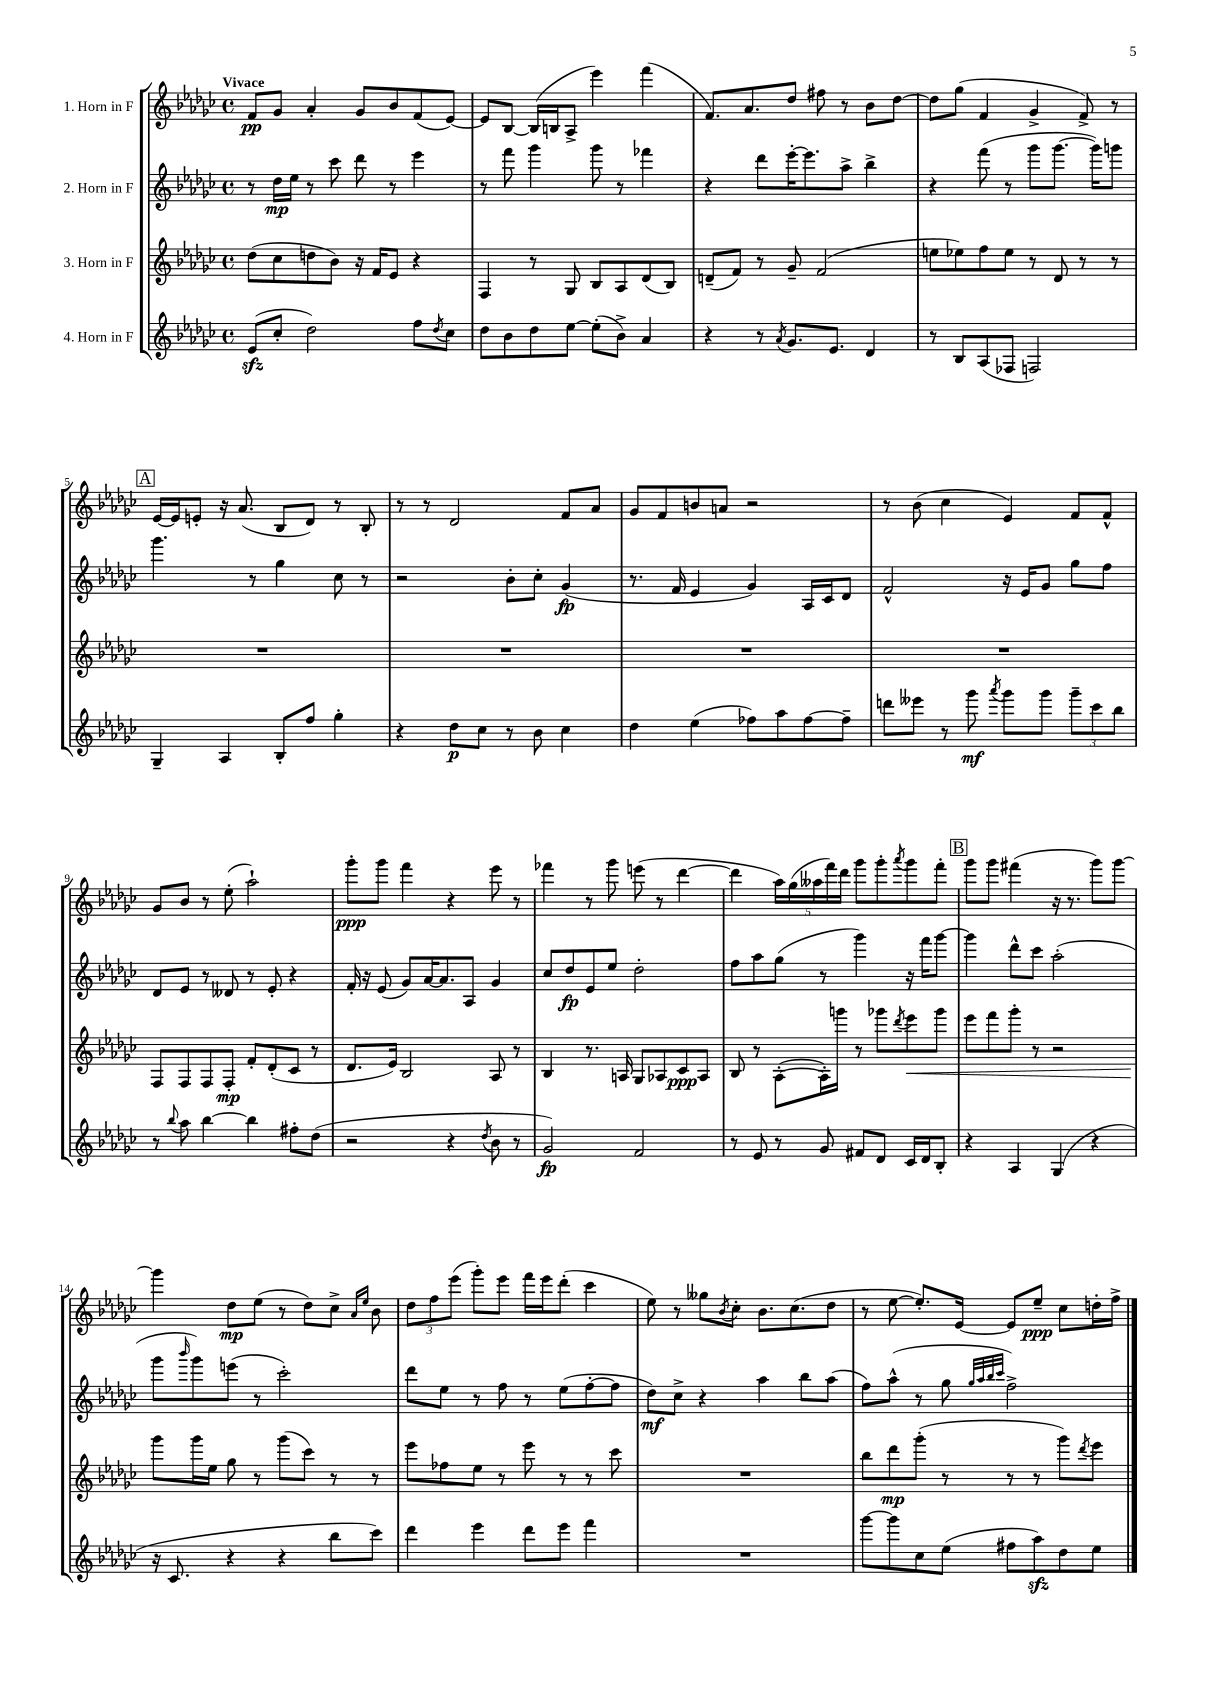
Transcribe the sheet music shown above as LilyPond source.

<<
\new StaffGroup <<
\new Staff = "s0" \with { instrumentName = "1. Horn in F" } {
    \clef treble \key ges \major \defaultTimeSignature \time 4/4 \tempo "Vivace"
    f'8\pp ges'8 aes'4-. ges'8 bes'8 f'8( ees'8~) |
    ees'8 bes8~ bes16( b16 aes8-> ees'''4) f'''4( |
    f'8.) aes'8. des''8 fis''8 r8 bes'8 des''8~ |
    des''8 ges''8( f'4 ges'4-> f'8->) r8 |
    \mark \markup { \box "A" } ees'16~ ees'16 e'8-. r16 aes'8.( bes8 des'8) r8 bes8-. |
    r8 r8 des'2 f'8 aes'8 |
    ges'8 f'8 b'8 a'8 r2 |
    r8 bes'8( ces''4 ees'4) f'8 f'8-^ |
    ges'8 bes'8 r8 ees''8-.( aes''2-!) |
    ges'''8-.\ppp ges'''8 f'''4 r4 ees'''8 r8 |
    fes'''4 r8 ges'''8 e'''8( r8 des'''4~ |
    des'''4 \tuplet 5/4 { aes''16) ges''16( aeses''16 f'''16) des'''16 } ges'''8 ges'''8-. \acciaccatura { aes'''8 } ges'''8 f'''8-. |
    \mark \markup { \box "B" } ges'''8 ges'''8 fis'''4( r16 r8. ges'''8) ges'''8~ |
    ges'''4 des''8\mp ees''8( r8 des''8) ces''8-> \grace { aes'16 ees''16 } bes'8 |
    \tuplet 3/2 { des''8 f''8 ees'''8( } ges'''8-.) ees'''8 f'''16 ees'''16 des'''8-.( ces'''4 |
    ees''8) r8 geses''8 \acciaccatura { bes'8 } ces''8-. bes'8. ces''8.( des''8 |
    r8 ees''8~ ees''8.-.) ees'16~ ees'8 ees''8--\ppp ces''8 d''16-. f''16-> \bar "|." |
}
\new Staff = "s1" \with { instrumentName = "2. Horn in F" } {
    \clef treble \key ges \major \defaultTimeSignature \time 4/4
    r8 des''16\mp ees''16 r8 ces'''8 des'''8 r8 ees'''4 |
    r8 f'''8 ges'''4 ges'''8 r8 fes'''4 |
    r4 des'''8 ees'''16~-. ees'''8. aes''8-> bes''4-> |
    r4 f'''8( r8 ges'''8 ges'''8.~ ges'''16) g'''8 |
    \mark \markup { \box "A" } ges'''4. r8 ges''4 ces''8 r8 |
    r2 bes'8-. ces''8-. ges'4\fp( |
    r8. f'16 ees'4 ges'4) aes16 ces'16 des'8 |
    f'2-^ r16 ees'16 ges'8 ges''8 f''8 |
    des'8 ees'8 r8 deses'8 r8 ees'8-. r4 |
    f'16-. r16 ees'8( ges'8) aes'16~ aes'8. aes8 ges'4 |
    ces''8 des''8\fp ees'8 ees''8 des''2-. |
    f''8 aes''8 ges''8( r8 ges'''4) r16 f'''16 ges'''8~ |
    \mark \markup { \box "B" } ges'''4 des'''8-^ ces'''8 aes''2-.( |
    ges'''8 \grace { bes'''16 } ges'''8) e'''8( r8 ces'''2-.) |
    des'''8 ees''8 r8 f''8 r8 ees''8( f''8~-. f''8 |
    des''8\mf) ces''8-> r4 aes''4 bes''8 aes''8( |
    f''8) aes''8-^( r8 ges''8 \grace { ges''32 aes''32 bes''32 ces'''32 } f''2->) \bar "|." |
}
\new Staff = "s2" \with { instrumentName = "3. Horn in F" } {
    \clef treble \key ges \major \defaultTimeSignature \time 4/4
    des''8( ces''8 d''8 bes'8) r16 f'16 ees'8 r4 |
    f4 r8 ges8 bes8 aes8 des'8( bes8) |
    d'8--( f'8) r8 ges'8-- f'2( |
    e''8 ees''8) f''8 ees''8 r8 des'8 r8 r8 |
    \mark \markup { \box "A" } R1 |
    R1 |
    R1 |
    R1 |
    f8 f8 f8 f8-.\mp f'8-. des'8-.( ces'8 r8 |
    des'8. ees'16) bes2 aes8 r8 |
    bes4 r8. a16 ges8 aes8 ces'8\ppp aes8 |
    bes8 r8 aes8~-.( aes16-.) g'''16 r8 ges'''8 \acciaccatura { des'''8 } ees'''8\< ges'''8 |
    \mark \markup { \box "B" } ees'''8 f'''8 ges'''8-. r8 r2 |
    ges'''8\! ges'''16 ees''16 ges''8 r8 ges'''8( ces'''8) r8 r8 |
    ees'''8 fes''8 ees''8 r8 ees'''8 r8 r8 ces'''8 |
    R1 |
    bes''8 des'''8\mp ges'''8-.( r8 r8 r8 ges'''8) \acciaccatura { des'''8 } ees'''8 \bar "|." |
}
\new Staff = "s3" \with { instrumentName = "4. Horn in F" } {
    \clef treble \key ges \major \defaultTimeSignature \time 4/4
    ees'8\sfz( ces''8-. des''2) f''8 \acciaccatura { des''8 } ces''8 |
    des''8 bes'8 des''8 ees''8~ ees''8-.( bes'8->) aes'4 |
    r4 r8 \acciaccatura { aes'8 } ges'8. ees'8. des'4 |
    r8 bes8 aes8( fes8 f2) |
    \mark \markup { \box "A" } ges4-- aes4 bes8-. f''8 ges''4-. |
    r4 des''8\p ces''8 r8 bes'8 ces''4 |
    des''4 ees''4( fes''8) aes''8 fes''8~ fes''8-- |
    d'''8 eeses'''8 r8 ges'''8\mf \acciaccatura { aes'''8 } ges'''8 ges'''8 \tuplet 3/2 { ges'''8-- ces'''8 bes''8 } |
    r8 \appoggiatura { bes''8 } aes''8 bes''4~ bes''4 fis''8-. des''8( |
    r2 r4 \acciaccatura { des''8 } bes'8 r8 |
    ges'2\fp) f'2 |
    r8 ees'8 r8 ges'8 fis'8 des'8 ces'16 des'16 bes8-. |
    \mark \markup { \box "B" } r4 aes4 ges4( r4 |
    r16 ces'8. r4 r4 bes''8 ces'''8) |
    des'''4 ees'''4 des'''8 ees'''8 f'''4 |
    R1 |
    ges'''8~ ges'''8 ces''8 ees''8( fis''8 aes''8\sfz) des''8 ees''8 \bar "|." |
}
>>
>>
